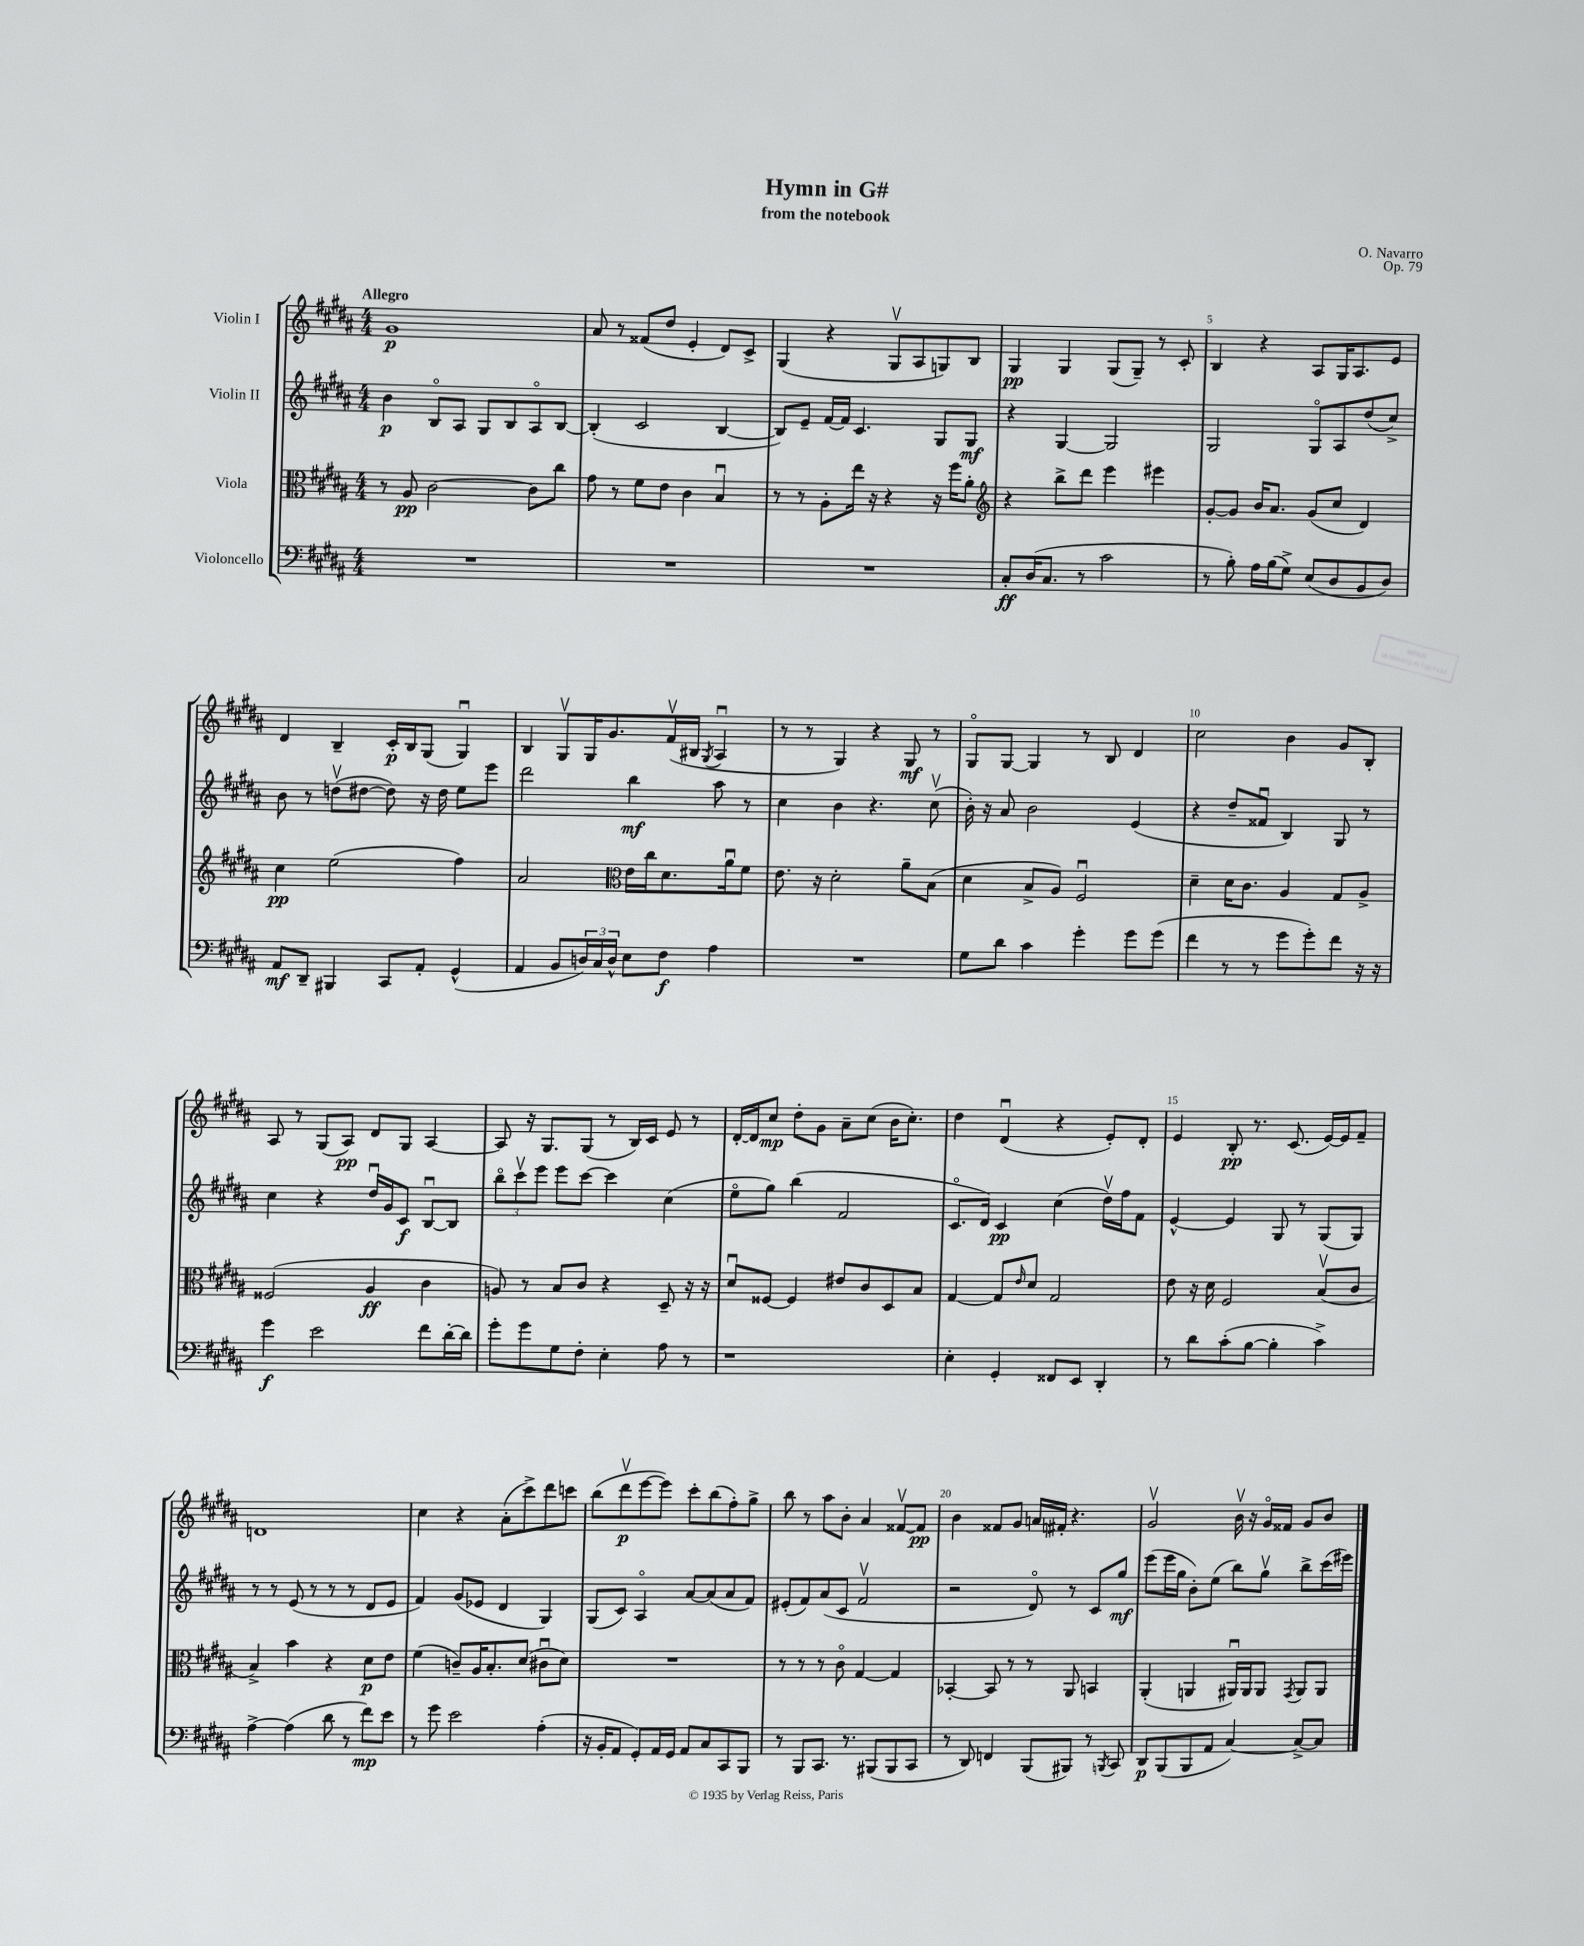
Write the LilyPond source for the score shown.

\header { title = "Hymn in G#" composer = "O. Navarro" subtitle = "from the notebook" opus = "Op. 79" }
<<
\new StaffGroup <<
\new Staff = "s0" \with { instrumentName = "Violin I" } {
    \clef treble \key b \major \numericTimeSignature \time 4/4 \tempo "Allegro"
    gis'1\p |
    ais'8 r8 fisis'8( dis''8 e'4-. dis'8) cis'8-> |
    gis4( r4 gis8\upbow ais8 g8) b8 |
    gis4\pp gis4 gis8( gis8--) r8 cis'8-. |
    b4 r4 ais8 gis16 ais8. e'8 |
    dis'4 b4-- cis'16-.\p b16 gis8( gis4\downbow) |
    b4 gis8\upbow gis16 gis'8. fis'16\upbow( bis16 \acciaccatura { gis8 } ais4\downbow |
    r8 r8 gis4) r4 gis8\mf r8 |
    gis8\flageolet gis8~ gis4 r8 b8 dis'4 |
    cis''2 b'4 gis'8 b8-. |
    ais8 r8 gis8( ais8\pp) dis'8 gis8 ais4~ |
    ais8 r16 gis8. gis8( r8 b16) cis'16 e'8 r8 |
    dis'16~-. dis'16 cis''8\mp dis''8-. gis'8 ais'8-- cis''8( b'16 cis''8.-.) |
    dis''4 dis'4\downbow( r4 e'8-.) dis'8-. |
    e'4 b8-.\pp r8. cis'8.( e'16~) e'16 fis'8-- |
    d'1 |
    cis''4 r4 ais'8-.( cis'''8->) dis'''8 c'''8 |
    b''8( dis'''8\upbow\p e'''8~ e'''8) cis'''8-. b''8( fis''8-.) gis''8-> |
    b''8 r8 ais''8 b'8-. ais'4 fisis'8~\upbow fisis'8\pp |
    b'4 fisis'8 gis'8 a'16 fis'16-. r4. |
    gis'2\upbow b'16\upbow r16 gis'16\flageolet fisis'16 gis'8 b'8 \bar "|." |
}
\new Staff = "s1" \with { instrumentName = "Violin II" } {
    \clef treble \key b \major \numericTimeSignature \time 4/4
    b'4\p b8\flageolet ais8 gis8 b8 ais8\flageolet b8~ |
    b4-.( cis'2 b4~ |
    b8) e'8-- fis'16~ fis'16 cis'4. gis8 gis8\mf |
    r4 gis4~ gis2 |
    gis2 gis8\flageolet ais8 dis''8( cis''8->) |
    b'8 r8 d''8\upbow( dis''8~ dis''8) r16 dis''16 e''8 e'''8 |
    dis'''2 b''4\mf ais''8 r8 |
    cis''4 b'4 r4. cis''8\upbow( |
    b'16-.) r16 ais'8 b'2 e'4( |
    r4 dis''8-- fisis'8\downbow b4) gis8 r8 |
    cis''4 r4 dis''16\downbow gis'16 cis'8\f b8~\downbow b8 |
    \tuplet 3/2 { b''8\flageolet cis'''8\upbow e'''8 } e'''8 cis'''8~ cis'''4 cis''4( |
    e''8\flageolet gis''8) b''4( fis'2 |
    cis'8.\flageolet dis'16) cis'4\pp cis''4( dis''16\upbow) fis''16 fis'8 |
    e'4~-^ e'4 gis8 r8 gis8( gis8) |
    r8 r8 e'8( r8 r8 r8 dis'8 e'8 |
    fis'4) gis'8( ees'8 dis'4 gis4) |
    gis8( cis'8) ais4\flageolet ais'8~ ais'8( ais'8 fis'8) |
    eis'8-.( fis'8) ais'8( cis'8 fis'2\upbow |
    r2 dis'8\flageolet) r8 cis'8 gis''8\mf |
    e'''8( e'''16 gis''16 b'8-.) e''8( b''8) gis''8\upbow b''8-> cis'''16( eis'''16) \bar "|." |
}
\new Staff = "s2" \with { instrumentName = "Viola" } {
    \clef alto \key b \major \numericTimeSignature \time 4/4
    r8 ais8\pp cis'2~ cis'8 cis''8 |
    gis'8 r8 fis'8 e'8 cis'4 b4\downbow |
    r8 r8 ais8-. e''16 r16 r4 r16 fis''16 ais'8-. |
    \clef treble r4 b''8-> dis'''8 e'''4 eis'''4 |
    gis'8~-. gis'8 b'16 ais'8. gis'8( cis''8 dis'4) |
    cis''4\pp e''2( fis''4) |
    ais'2 \clef alto e'16 cis''16 dis'8. ais'16\downbow fis'8 |
    e'8. r16 dis'2-. ais'8-- b8( |
    dis'4 b8-> ais8) fis2\downbow |
    dis'4-- dis'16 cis'8. ais4 gis8 ais8-> |
    fisis2( ais4\ff cis'4 |
    a8) r8 b8 cis'8 r4 dis8-- r16 r16 |
    dis'8\downbow fisis8~ fisis4 eis'8 cis'8 dis8 b8 |
    gis4~ gis8 \grace { e'16 } dis'8 gis2 |
    e'8 r16 dis'16 fis2 b8\upbow( cis'8 |
    b4->) b'4 r4 dis'8\p e'8 |
    fis'4( c'8--) ais16 b8.-. dis'8( cis'8\downbow dis'8) |
    R1 |
    r8 r8 r8 cis'8\flageolet gis4~ gis4 |
    bes,4~-. bes,8 r8 r8 ais,8 b,4 |
    ais,4-.( a,4 ais,16\downbow) ais,16 ais,8 \acciaccatura { gis,8 } ais,8 ais,8 \bar "|." |
}
\new Staff = "s3" \with { instrumentName = "Violoncello" } {
    \clef bass \key b \major \numericTimeSignature \time 4/4
    R1 |
    R1 |
    R1 |
    cis8-.\ff dis16( cis8. r8 cis'2 |
    r8 b8-.) ais16 b16( gis8->) e8( dis8 b,8 dis8) |
    ais,8\mf dis,8-- bis,,4 cis,8 ais,8-. gis,4-^( |
    ais,4 b,8 \tuplet 3/2 { d16) cis16 d16-^ } e8 fis8\f ais4 |
    R1 |
    gis8 dis'8 cis'4 gis'4-. gis'8 gis'8( |
    fis'4 r8 r8 gis'8 gis'8-.) fis'8 r16 r16 |
    gis'4\f e'2 fis'8 dis'16~-. dis'16 |
    gis'8-. gis'8 gis8 fis8-. e4-. ais8 r8 |
    r1 |
    e4-. gis,4-. fisis,8 e,8 dis,4-. |
    r8 dis'8 cis'8-.( b8~ b4-. cis'4->) |
    ais4~-> ais4( dis'8 r8 fis'8\mp) e'8 |
    r8 gis'8 e'2 ais4-.( |
    r16 b,16-. ais,8 gis,8-.) ais,16 gis,16 ais,8 cis8 cis,8 b,,8 |
    r8 b,,8 cis,8. r8. bis,,8( bis,,8 cis,8 |
    r8 dis,8) f,4 b,,8( bis,,8) r8 \acciaccatura { b,,8 } cis,8 |
    dis,8\p b,,8( b,,8 ais,8 cis4~) cis8~-> cis8 \bar "|." |
}
>>
>>
\layout { \context { \Score \override BarNumber.break-visibility = ##(#f #t #t) barNumberVisibility = #(every-nth-bar-number-visible 5) } }
